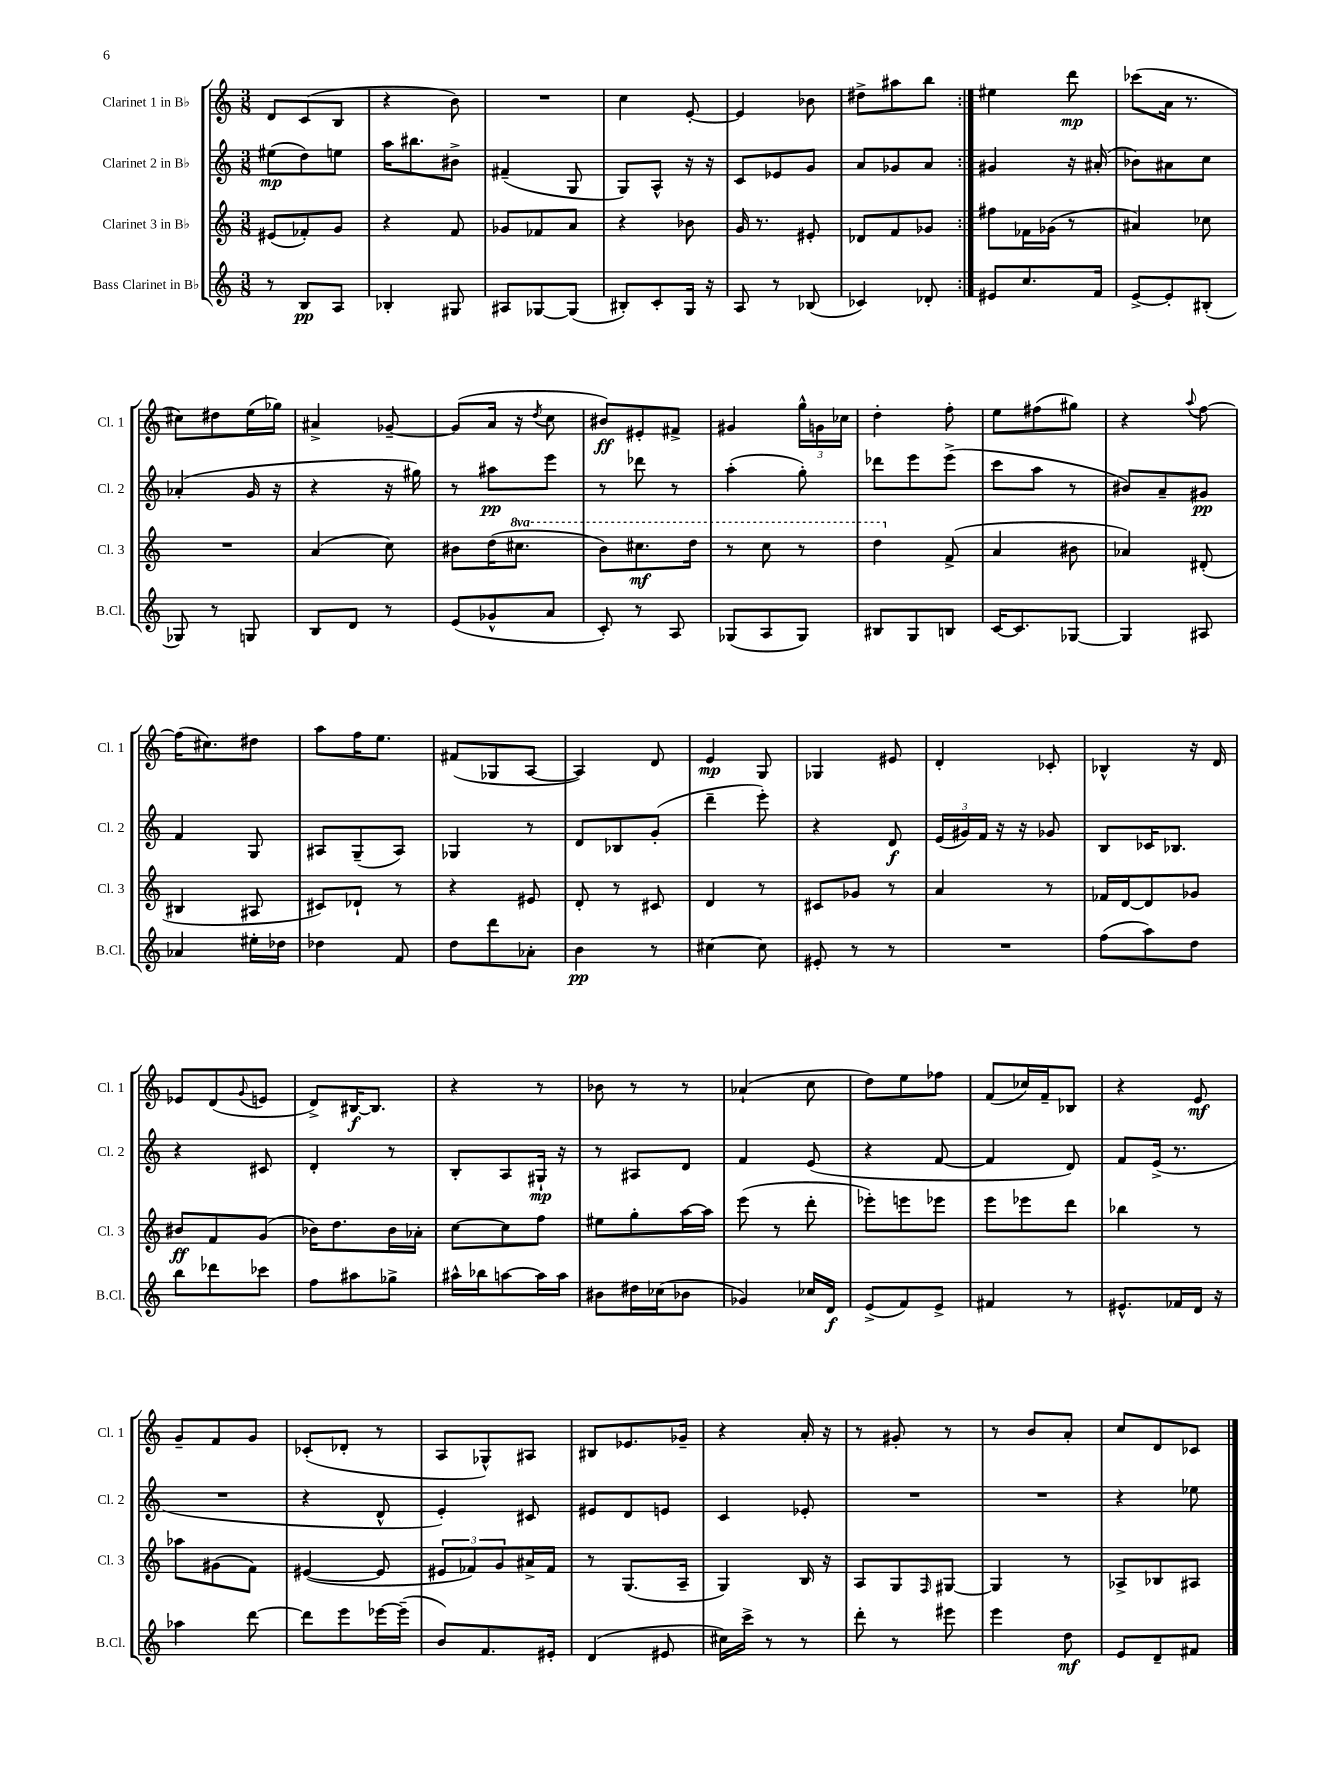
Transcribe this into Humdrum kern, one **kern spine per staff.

**kern	**kern	**kern	**kern
*staff4	*staff3	*staff2	*staff1
*clefG2	*clefG2	*clefG2	*clefG2
*k[]	*k[]	*k[]	*k[]
*M3/8	*M3/8	*M3/8	*M3/8
8r	(8e#	(8ee#	8d
8B	8f-')	8dd)	(8c
8A	8g	8ee	8B
=	=	=	=
4B-'	4r	16aa	4r
.	.	8.bb#	.
8G#	8f	8b#^	8b)
=	=	=	=
8A#	8g-	(4f#~	4.r
[8G-	8f-	.	.
(8G-]	8a	8G	.
=	=	=	=
8B#')	4r	8G)	4cc
8c'	.	8A^^	.
16G	8b-	16r	[8e'
16r	.	16r	.
=	=	=	=
8A	16g	8c	4e]
.	8.r	.	.
8r	.	8e-	.
(8B-	8e#'	8g	8b-
=	=	=	=
4c-)	8d-	8a	8dd#^
.	8f	8g-	8aa#
8d-'	8g-	8a	8bb
=:|!	=:|!	=:|!	=:|!
8e#	8ff#	4g#	4ee#
8.cc	16f-	.	.
.	(16g-	.	.
.	8r	16r	8ddd
16f	.	(16a#'	.
=	=	=	=
[8e^	4a#)	8b-)	(8ccc-
8e']	.	8a#	16a
.	.	.	8.r
(8B#'	8cc-	8cc	.
=	=	=	=
8G-)	4.r	(4a-'	8cc#)
8r	.	.	8dd#
8G	.	16g	(16ee
.	.	16r	16gg-)
=	=	=	=
8B	(4a	4r	4a#^
8d	.	.	.
8r	8cc)	16r	[8g-~
.	.	16gg#)	.
=	=	=	=
(8e	8b#	8r	(8g-]
8g-^^	(16dd	8aa#	16a
.	8.ccc#	.	16r
.	.	.	8qdd
8a	.	8eee	8cc
=	=	=	=
8c')	8bb)	8r	8b#)
8r	8.ccc#	8ddd-	8e#'
8A	.	8r	8f#^
.	16ddd	.	.
=	=	=	=
(8G-	8r	(4aa'	4g#
8A	8ccc	.	.
8G-)	8r	8gg')	24gg^^
.	.	.	24g
.	.	.	24cc-
=	=	=	=
8B#	4ddd	8ddd-	4dd'
8G	.	8eee	.
8B	(8f^	(8eee^	8ff'
=	=	=	=
[16c	4a	8ccc	8ee
8.c]	.	.	.
.	.	8aa	(8ff#
[8G-	8b#	8r	8gg#)
=	=	=	=
4G-]	4a-)	8b#)	4r
.	.	8a~	.
.	.	.	8qqaa
8A#	(8d#'	8g#	[8ff
=	=	=	=
4a-	4B#	4f	(16ff]
.	.	.	8.cc#)
16ee#'	8A#	8G	8dd#
16dd-	.	.	.
=	=	=	=
4dd-	8c#)	8A#	8aa
.	8d-`	(8G~	16ff
.	.	.	8.ee
8f	8r	8A#)	.
=	=	=	=
8dd	4r	4G-	(8f#
8ddd	.	.	8G-
8a-'	8e#	8r	[8A
=	=	=	=
4b	8d'	8d	4A])
.	8r	8B-	.
8r	8c#	(8g'	8d
=	=	=	=
[4cc#	4d	4ddd~	4e
8cc#]	8r	8eee')	8G
=	=	=	=
8e#'	8c#	4r	4G-
8r	8g-	.	.
8r	8r	8d	8e#
=	=	=	=
4.r	4a	(24e	4d'
.	.	24g#)	.
.	.	24f	.
.	.	16r	.
.	.	16r	.
.	8r	8g-	8c-'
=	=	=	=
(8ff	16f-	8B	4B-^^
.	[16d	.	.
8aa)	8d]	16c-	.
.	.	8.B-	.
8dd	8g-	.	16r
.	.	.	16d
=	=	=	=
8bb	8b#	4r	8e-
8ddd-	8f	.	(8d
.	.	.	8qqg
8ccc-	(8g	8c#	8e
=	=	=	=
8ff	16b-)	4d'	8d^)
.	8.dd	.	.
8aa#	.	.	[16B#
.	.	.	8.B#]
8gg-^	16b-	8r	.
.	16a-'	.	.
=	=	=	=
16aa#^^	[8cc	8B'	4r
16bb-	.	.	.
[8aa	8cc]	8A	.
16aa]	8ff	16G#`	8r
16aa	.	16r	.
=	=	=	=
8b#	8ee#	8r	8b-
16dd#	8gg'	8A#	8r
(16cc-	.	.	.
8b-	[16aa	8d	8r
.	16aa]	.	.
=	=	=	=
4g-)	(8eee	4f	(4a-`
.	8r	.	.
16cc-	8ddd'	(8e	8cc
16d	.	.	.
=	=	=	=
(8e^	8eee-')	4r	8dd)
8f)	8eee	.	8ee
8e^	8eee-	[8f	8ff-
=	=	=	=
4f#	8eee	4f]	(8f
.	8eee-	.	16cc-)
.	.	.	16f~
8r	8ddd	8d)	8B-
=	=	=	=
8.e#^^	4bb-	8f	4r
.	.	(16e^	.
16f-	.	8.r	.
16d	8r	.	8e
16r	.	.	.
=	=	=	=
4aa-	8aa-	4.r	8g~
.	(8g#	.	8f
[8ddd	8f)	.	8g
=	=	=	=
8ddd]	([4e#	4r	(8c-'
8eee	.	.	8d-'
[16eee-	8e#]	8d^^	8r
(16eee-~]	.	.	.
=	=	=	=
8b)	12e#	4e')	8A
.	12f-)	.	.
8.f	.	.	8G-^^)
.	12g	.	.
.	16a#^	8c#	8A#
16e#'	16f-	.	.
=	=	=	=
(4d	8r	8e#	8B#
.	(8.G	8d	8.e-
8e#	.	8e	.
.	16A~	.	16g-~
=	=	=	=
16cc#)	4G)	4c	4r
16ccc^	.	.	.
8r	.	.	.
8r	16B	8e-'	16a'
.	16r	.	16r
=	=	=	=
8ddd'	8A	4.r	8r
8r	8G	.	8g#'
.	16qqF	.	.
8eee#	[8G#	.	8r
=	=	=	=
4eee	4G#]	4.r	8r
.	.	.	8b
8dd	8r	.	8a'
=	=	=	=
8e	8A-^	4r	8cc
8d~	8B-	.	8d
8f#	8A#	8ee-	8c-
==	==	==	==
*-	*-	*-	*-
